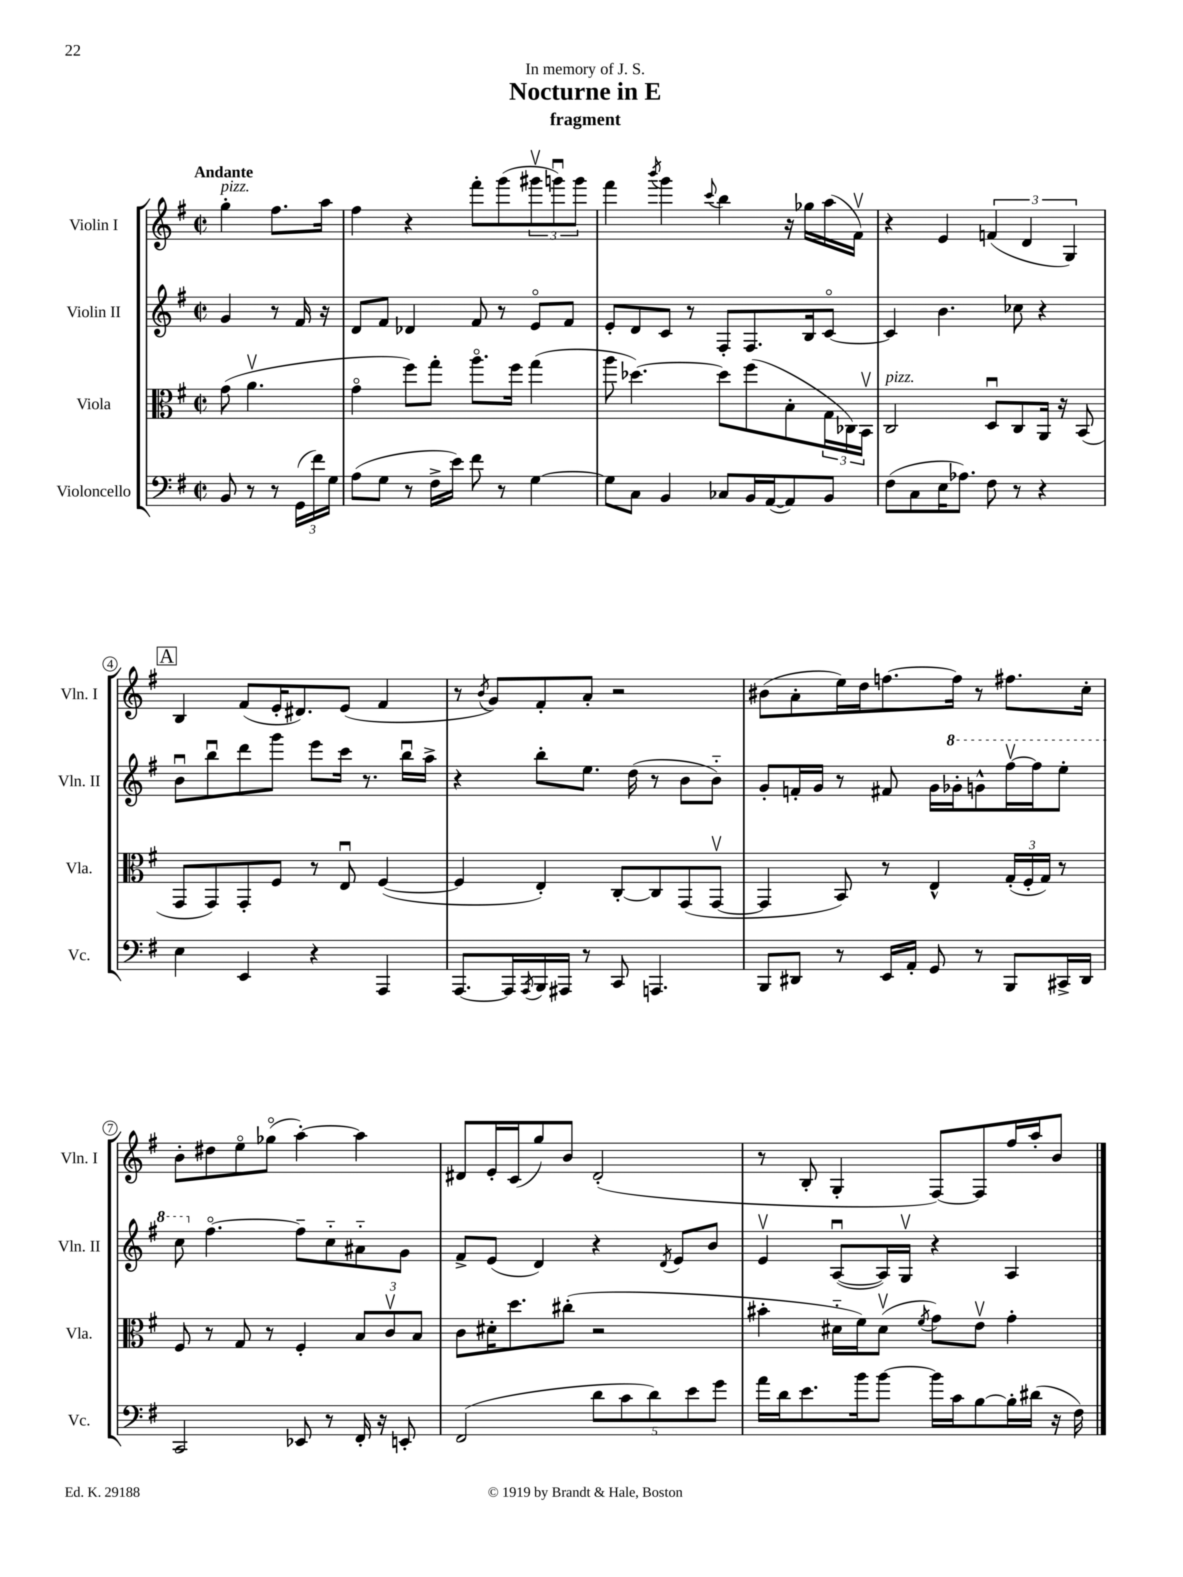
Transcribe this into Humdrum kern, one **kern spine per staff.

**kern	**kern	**kern	**kern
*staff4	*staff3	*staff2	*staff1
*clefF4	*clefC3	*clefG2	*clefG2
*k[f#]	*k[f#]	*k[f#]	*k[f#]
*M2/2	*M2/2	*M2/2	*M2/2
*met(c|)	*met(c|)	*met(c|)	*met(c|)
8BB	(8g	4g	4gg'
8r	4.av	.	.
8r	.	8r	8.ff#
(24GG	.	16f#	.
24f#)	.	.	.
.	.	16r	16aa
24G	.	.	.
=	=	=	=
(8A	4go	8d	4ff#
8G	.	8f#	.
8r	8ff#)	4d-	4r
16F#^	8gg'	.	.
16e)	.	.	.
8f#	8.aao	8f#	8fff#'
8r	.	8r	(8ggg
.	16ff#	.	.
[4G	(4gg	8eo	12ggg#v
.	.	.	12gggu)
.	.	8f#	.
.	.	.	12ggg
=	=	=	=
8G]	8aa	8e'	4fff#
8C	[4.dd-)	8d	.
.	.	.	8qbbb
4BB	.	8c	4ggg
.	.	8r	.
.	.	.	8qqccc
8C-	8dd-]	8F#'	4bb
16BB	(8ff#	8.F#	.
([16AA	.	.	.
8AA])	8B'	.	16r
.	.	16B	16gg-
8BB	24G	[8co	(16aa
.	24C-)	.	.
.	.	.	16f#v)
.	24BBv	.	.
=	=	=	=
(8F#	2C	4c]	4r
8C	.	.	.
16E	.	4.b	4e
8.A-)	.	.	.
8F#	8Du	.	(6f
8r	8C	8cc-	.
.	.	.	6d
4r	16AA	4r	.
.	16r	.	.
.	.	.	6G)
.	(8BB	.	.
=	=	=	=
4E	8GG	8bu	4B
.	8GG)	8bbu	.
4EE	8GG'	8ddd	(8f#
.	8F#	8ggg	16e'
.	.	.	8.d#)
4r	8r	8eee	.
.	8Eu	16ccc	(8e
.	.	8.r	.
4AAA	([4F#	.	4f#
.	.	16bbu	.
.	.	16aa^	.
=	=	=	=
[8.AAA	4F#]	4r	8r
.	.	.	8qb
.	.	.	8g)
16AAA]	.	.	.
8qAAA	.	.	.
16BBB	4E')	8bb'	8f#'
16AAA#	.	.	.
8r	.	8.ee	8a'
8CC	[8C'	.	2r
.	.	(16dd	.
4.AAA	8C]	8r	.
.	(8GG	8b	.
.	[8GGv	8b'~)	.
=	=	=	=
8BBB	4GG]	8g'	(8b#
8DD#	.	16f'	8a'
.	.	16g	.
8r	8BB)	8r	16ee)
.	.	.	16dd
16EE	8r	8f#	[8.ff
16AA'	.	.	.
8GG	4E^^	16g	.
.	.	16gg-'	16ff]
8r	.	8gg^^	8r
8BBB	(24G'	[16fff#v	8.ff#
.	24F#'	.	.
.	.	16fff#]	.
.	24G)	.	.
16CC#^	8r	8eee'	.
16DD#	.	.	16cc'
=	=	=	=
2CC	8F#	8ccc	8b'
.	8r	[4.ff#o	8dd#
.	8G	.	8eeo
.	8r	.	(8gg-o
8EE-	4F#'	8ff#~]	[4aa')
8r	.	8cc'~	.
16FF#'	12B	8a#'~	4aa]
16r	.	.	.
.	12cv	.	.
8EE'	.	8g	.
.	12B	.	.
=	=	=	=
(2FF#	8c	8f#^	8d#
.	16d#'	(8e	16e'
.	8.dd	.	(16c
.	.	4d)	8gg)
.	(8cc#'	.	8b
10d	2r	4r	(2d#'
10c	.	.	.
10d)	.	.	.
.	.	8qd	.
.	.	8e	.
10e	.	.	.
.	.	8b	.
10g	.	.	.
=	=	=	=
16a	4b#'	4ev	8r
16d	.	.	.
8.e	.	.	8B'
.	16d#'~	([8Au	4G'
16b	16f#)	.	.
[8b	(8d#v	16A])	.
.	.	16Gv	.
.	8qf#	.	.
16b]	8g)	4r	[8F#)
16c	.	.	.
[8B	8ev	.	8F#]
16B']	4g'	4A	16ff#
(16d#	.	.	16aa'
16r	.	.	8b
16F#)	.	.	.
==	==	==	==
*-	*-	*-	*-
